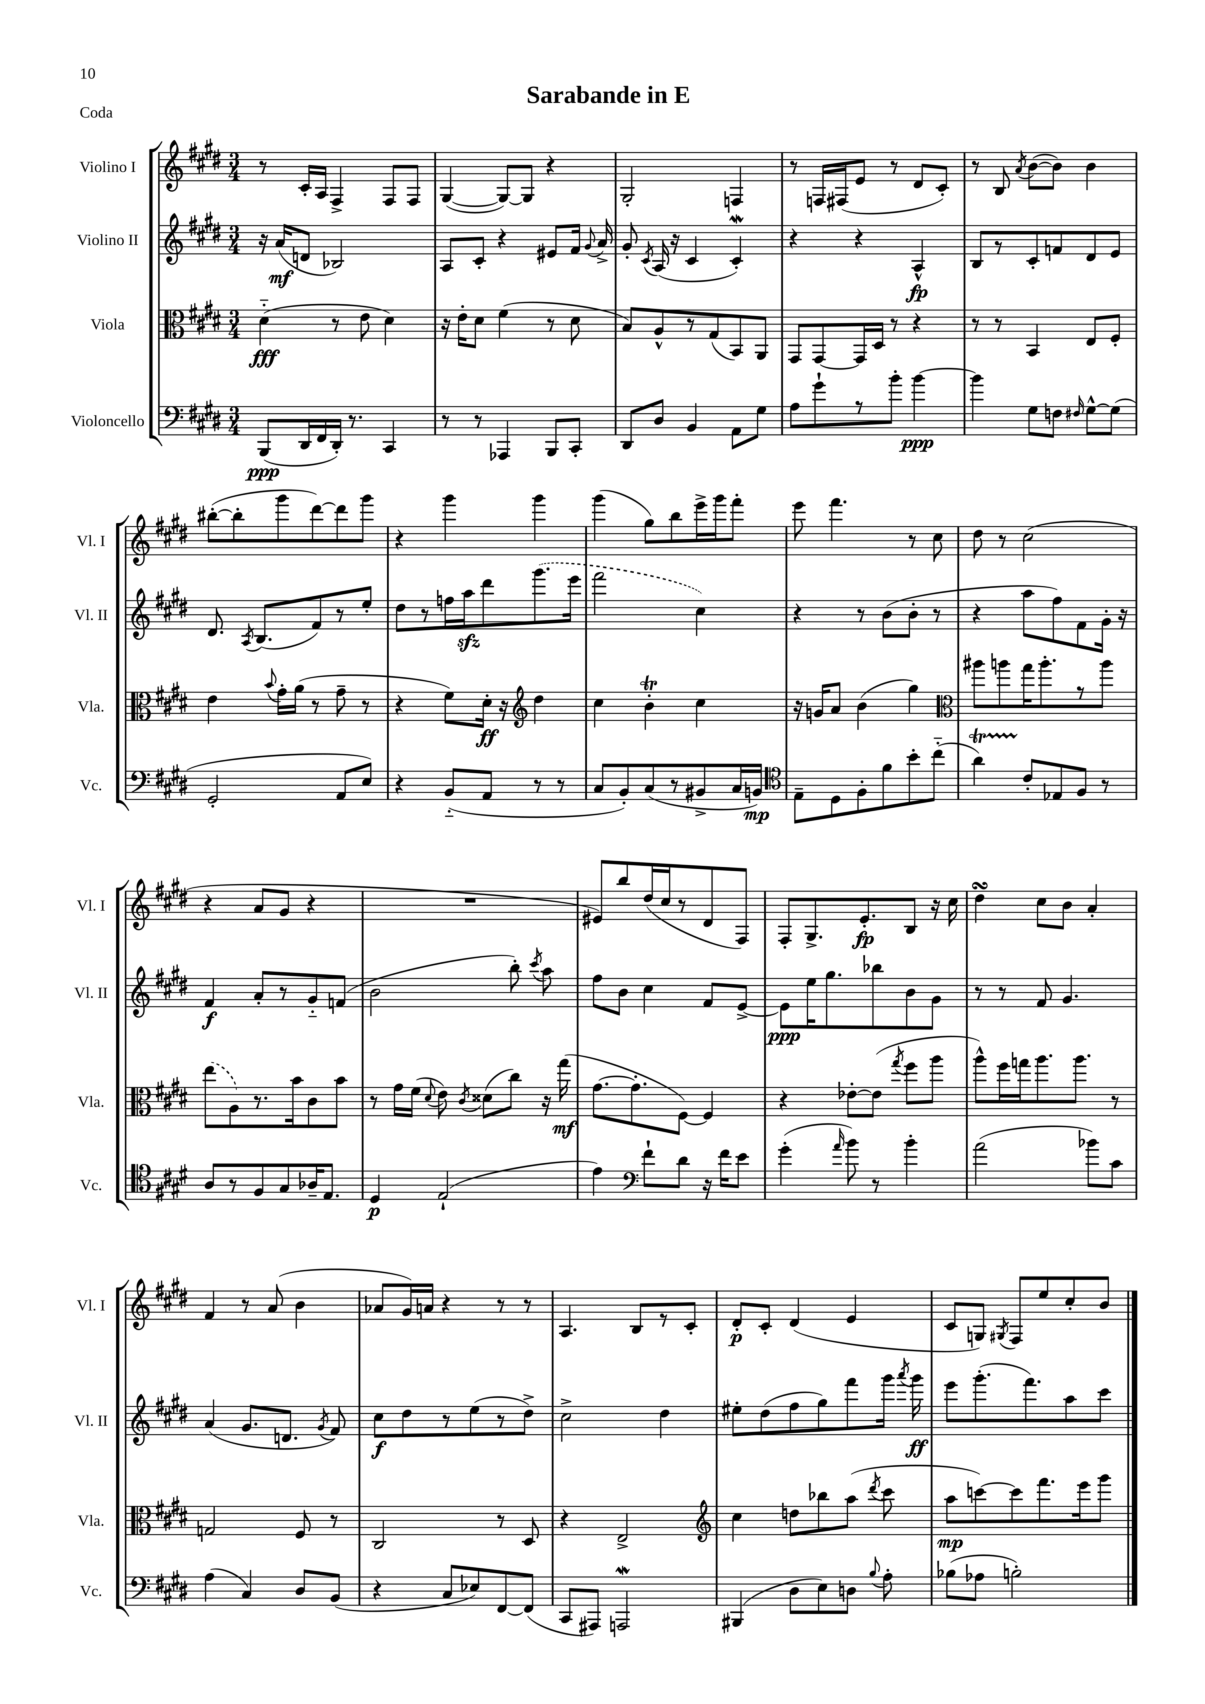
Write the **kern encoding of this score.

**kern	**kern	**kern	**kern
*staff4	*staff3	*staff2	*staff1
*clefF4	*clefC3	*clefG2	*clefG2
*k[f#c#g#d#]	*k[f#c#g#d#]	*k[f#c#g#d#]	*k[f#c#g#d#]
*M3/4	*M3/4	*M3/4	*M3/4
(8BBB	(4d#'~	16r	8r
.	.	(16a	.
16DD#	.	8d	16c#'
16FF#	.	.	16A
16DD#')	8r	2B-)	4F#^
8.r	.	.	.
.	8e	.	.
4CC#	4d#)	.	8F#
.	.	.	8F#
=	=	=	=
8r	16r	8A	([4G#
.	16e'	.	.
8r	8d#	8c#'	.
4AAA-	(4f#	4r	8G#_)
.	.	.	8G#]
8BBB	8r	8e#	4r
8CC#'	8d#	16f#	.
.	.	8qqg#	.
.	.	16a^	.
=	=	=	=
8DD#	8B)	8g#'	2G#'
.	.	8qc#	.
8D#	8A^^	(16A	.
.	.	16r	.
4BB	8r	4c#	.
.	(8G#	.	.
8AA	8BB)	4c#')	4F
8G#	8AA	.	.
=	=	=	=
8A	8GG#	4r	8r
8g#`	[8GG#	.	16F
.	.	.	(16F#
8r	16GG#]	4r	8e
.	16D#	.	.
8b'	8r	.	8r
[4b	4r	4A^^	8d#
.	.	.	8c#')
=	=	=	=
4b]	8r	8B	8r
.	8r	8r	8B
.	.	.	8qa
8G#	4BB	8c#'	([8b
8F	.	8f	8b])
16qqF#	.	.	.
[8G#^^	8E	8d#	4b
(8G#]	8F#'	8e	.
=	=	=	=
2GG#'	4e	8.d#	([8bb#'
.	.	.	8bb#']
.	.	8qA	.
.	.	(8.B	.
.	8qqb	.	.
.	16g#'	.	8ggg#
.	(16a	.	.
.	8r	8f#)	[8ddd#)
8AA	8g#~	8r	8ddd#]
8E)	8r	8ee'	8ggg#
=	=	=	=
4r	4r	8dd#	4r
.	.	8r	.
(8BB'~	8f#)	16ff	4ggg#
.	.	16aa	.
8AA	16d#'	8ddd#	.
.	16r	.	.
*	*clefG2	*	*
8r	4dd#	(8.ggg#	4ggg#
8r	.	.	.
.	.	16eee	.
=	=	=	=
8C#	4cc#	2fff#	(4ggg#
8BB')	.	.	.
(8C#	4b'	.	8gg#)
8r	.	.	8bb
8BB#^	4cc#	4cc#)	16eee^
.	.	.	16ggg#
16C#	.	.	8fff#'
16BB)	.	.	.
=	=	=	=
*clefC4	*	*	*
8E~	16r	4r	8eee
.	16g	.	.
8D#	8a	.	4.fff#
8F#'	(4b	8r	.
8f#	.	(8b	.
8b'	4gg#)	8b'	8r
(8cc#'~	.	8r	8cc#
=	=	=	=
*	*clefC3	*	*
4a)	8aa#	4r	8dd#
.	8aa	.	8r
8c#'	16gg#	8aa	(2cc#
.	8.aa'	.	.
8E-	.	8ff#)	.
8F#	8r	8f#	.
8r	8aa	16g#'	.
.	.	16r	.
=	=	=	=
8A	(8ee	4f#	4r
8r	8A)	.	.
8F#	8.r	8a'	8a
8G#	.	8r	8g#
.	16b	.	.
16A-~	8c#	8g#'~	4r
8.E	.	.	.
.	8b	(8f	.
=	=	=	=
4D#	8r	2b	2.r
.	16g#	.	.
.	(16f#	.	.
.	8qqd#	.	.
(2E`	8e)	.	.
.	8qc#	.	.
.	(8d##	.	.
.	8cc#)	8bb')	.
.	.	8qccc#	.
.	16r	8aa	.
.	(16gg#	.	.
=	=	=	=
4e)	[8.g#	8ff#	8e#)
.	.	8b	8bb
.	8.g#']	.	.
*clefF4	*	*	*
8f#`	.	4cc#	(16dd#
.	.	.	16cc#
8d#	[8F#)	.	8r
16r	4F#]	8f#	8d#
16f#	.	.	.
8e	.	[8e^	8F#)
=	=	=	=
(4g#'	4r	8e]	8F#'
.	.	16ee	8.G#^
.	.	8.gg#	.
16qqa	.	.	.
8b)	[8e-'	.	.
.	.	.	8.e'
8r	(8e-]	8bb-	.
.	8qgg#	.	.
4b'	8ff#	8b	8B
.	8aa	8g#	16r
.	.	.	16cc#
=	=	=	=
(2a	8aa^^)	8r	4dd#
.	16ff#	8r	.
.	16gg	.	.
.	8.aa	8f#	8cc#
.	.	4.g#	8b
.	8.aa	.	.
8b-)	.	.	4a'
8c#	8r	.	.
=	=	=	=
(4A	2G	(4a	4f#
4C#)	.	8.g#	8r
.	.	.	(8a
.	.	8.d	.
8D#	8F#	.	4b
.	.	8qg#	.
(8BB	8r	8f#)	.
=	=	=	=
4r	2C#	8cc#	8a-
.	.	8dd#	16g#)
.	.	.	16a
8C#	.	8r	4r
8E-)	.	(8ee	.
[8FF#	8r	8r	8r
(8FF#]	8D#	8dd#^)	8r
=	=	=	=
8CC#	4r	2cc#^	4.A
8AAA#)	.	.	.
2AAA	2E^	.	.
.	.	.	8B
.	.	4dd#	8r
.	.	.	8c#'
=	=	=	=
*	*clefG2	*	*
(4BBB#	4cc#	8ee#'	8d#'
.	.	(8dd#	8c#'
8D#	8dd	8ff#	(4d#
8E)	8bb-	8gg#)	.
8D	(8aa	8fff#	4e
8qqB	8qddd#	.	.
8A'	8ccc#	16ggg#	.
.	.	8qaaa	.
.	.	16ggg#	.
=	=	=	=
(8B-	8aa	8eee	8c#
8A-	[8ccc)	(8.ggg#'	8G)
.	.	.	8qG#
2B')	8ccc]	.	8F#
.	.	8.fff#)	.
.	8.fff#	.	8ee
.	.	8aa	8cc#'
.	16eee	.	.
.	8ggg#	8ccc#	8b
==	==	==	==
*-	*-	*-	*-
